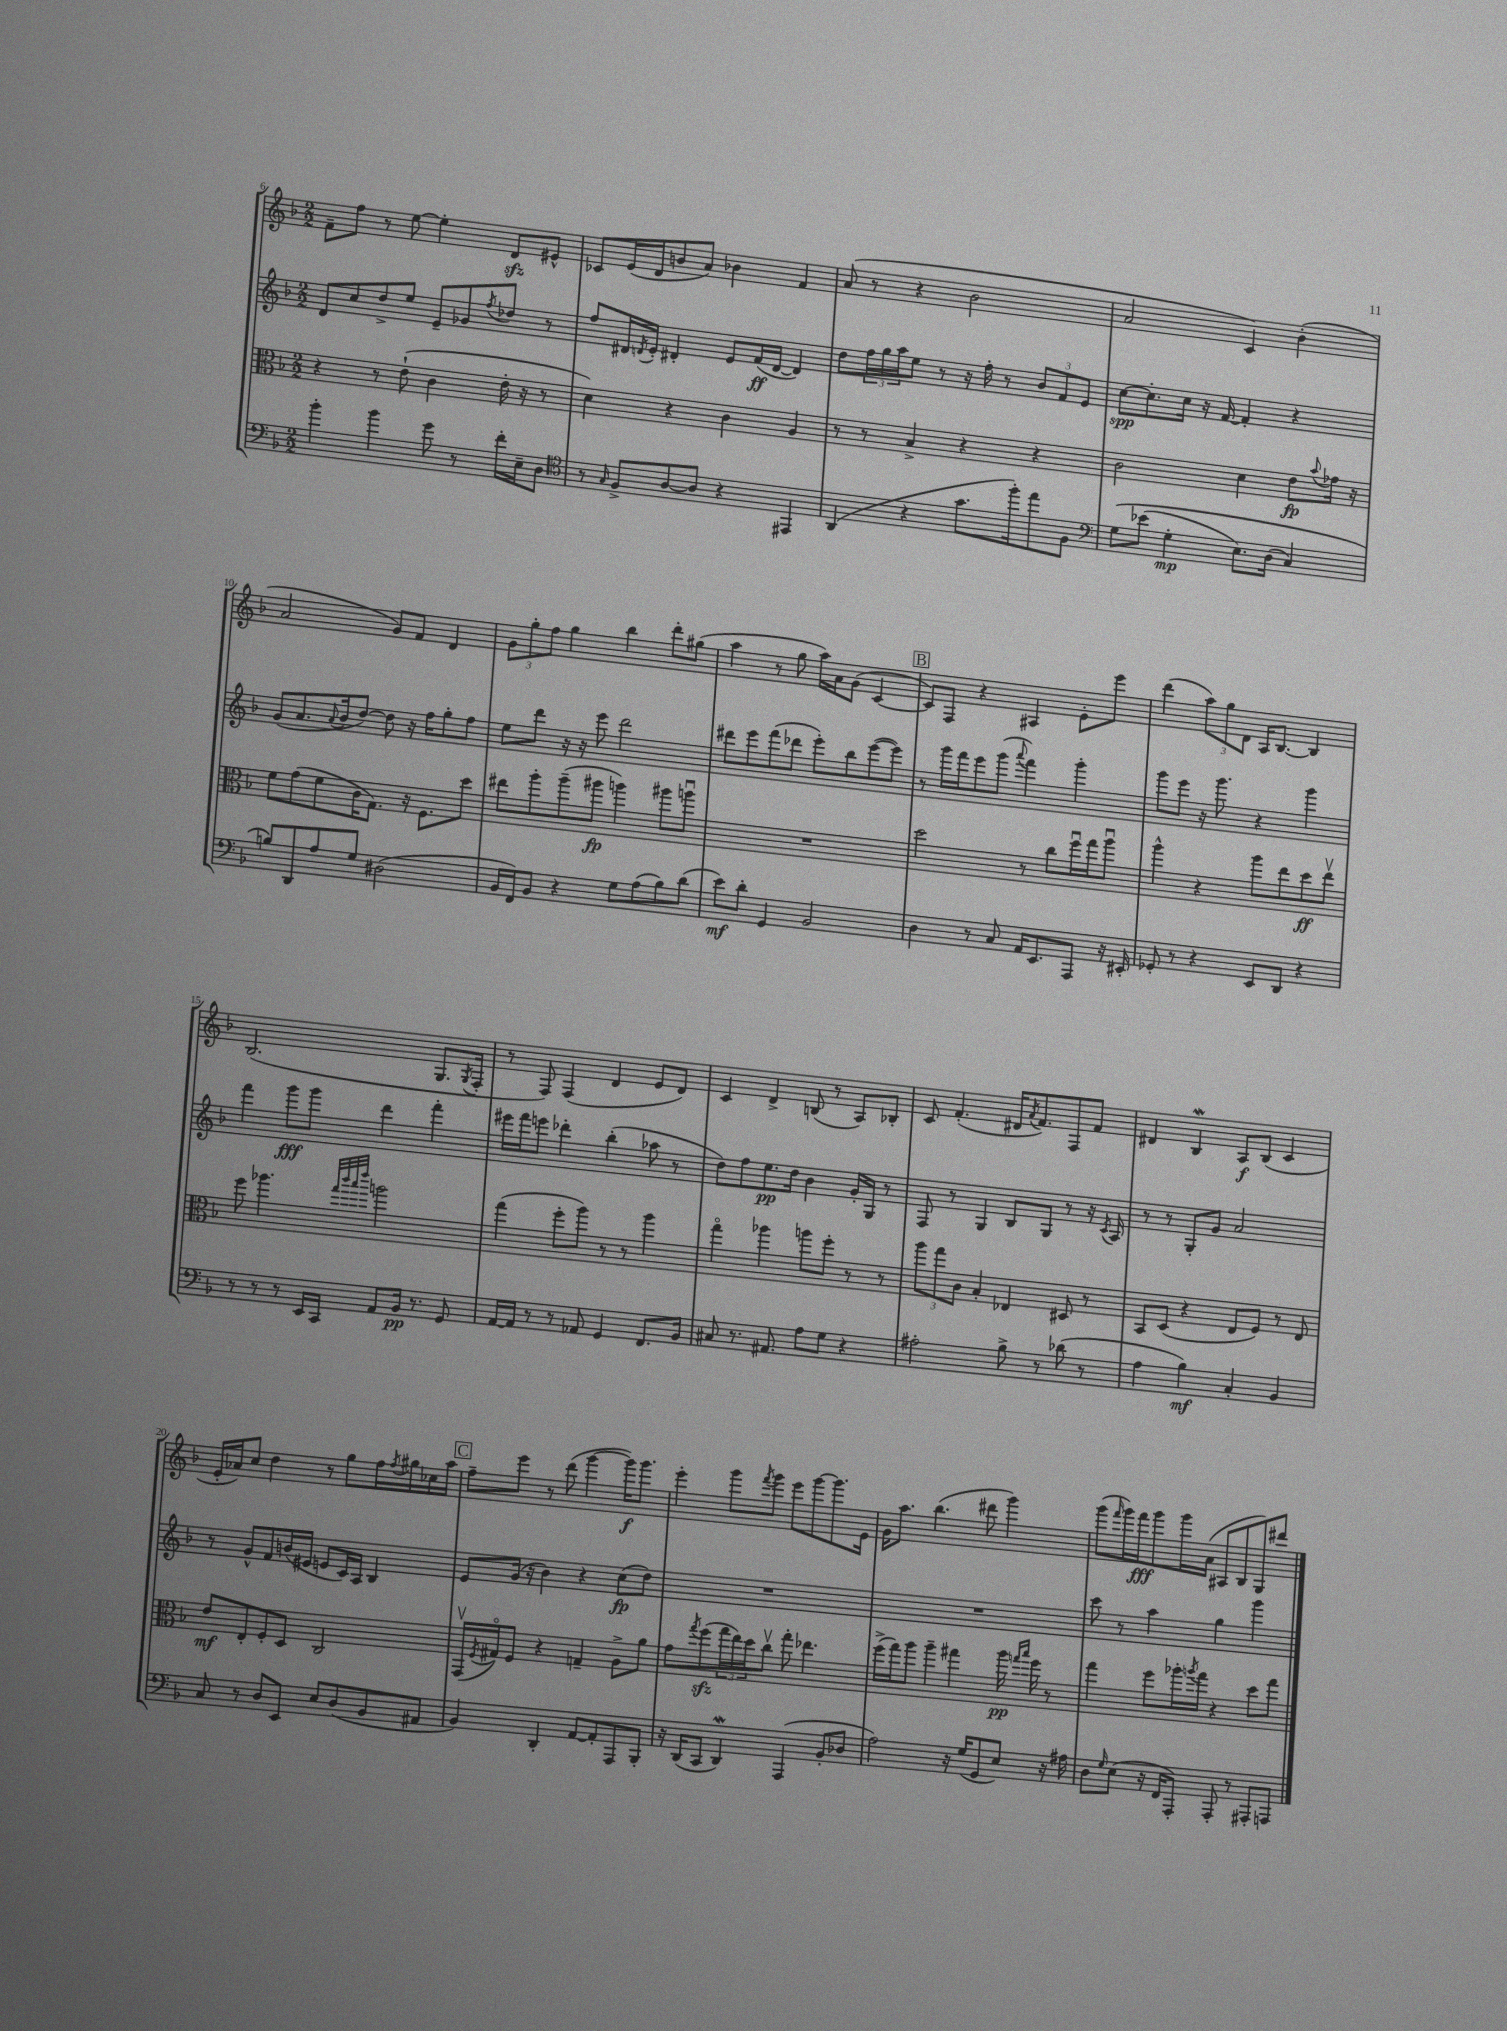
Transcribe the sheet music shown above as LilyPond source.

<<
\new StaffGroup <<
\new Staff = "s0" {
    \clef treble \key f \major \numericTimeSignature \time 2/2
    f'8-- f''8 r8 e''8~ e''4-. d'8\sfz eis'8-^ |
    ces'8 e'16( d'16 b'8 a'8) bes'4 f'4 |
    a'8( r8 r4 bes'2 |
    a'2 c'4) bes'4-.( |
    a'2 g'8) f'8 d'4 |
    \tuplet 3/2 { g'8 g''8-. f''8 } g''4 bes''4 d'''8-. gis''8( |
    a''4 r8 g''8 a''16) a'16 g'8( c'4~ |
    \mark \markup { \box "B" } c'8) f8 r4 ais4 e'8-. e'''8 |
    d'''4( \tuplet 3/2 { a''8) g''8 d'8 } a16 bes8.~ bes4 |
    bes2.( g8. \acciaccatura { g8 } f16-. |
    r8 f8) f4( d'4 e'8 d'8) |
    c'4 d'4-> b8( r8 a8) bes8-. |
    c'8 f'4.-.( dis'16 \acciaccatura { a'8 } f'8.) f8 f'8 |
    dis'4 bes4\mordent a8\f bes8( c'4 |
    e'16-. aes'16) c''8 d''4 r8 g''8 f''16 \acciaccatura { f''8 } gis''16 ces''16 a''16 |
    \mark \markup { \box "C" } f''8-- e'''8 r8 d'''8( g'''4~ g'''16\f) g'''8. |
    e'''4-. g'''8 \acciaccatura { f'''8 } g'''8 e'''8 g'''8~ g'''8. e'16 |
    g'16 a''8. bes''4.( dis'''8 g'''4) |
    g'''8( \grace { f'''16 } g'''16) f'''16\fff g'''8 g'''16 a'16( ais8 bes8 g8) dis'''8 \bar "|." |
}
\new Staff = "s1" {
    \clef treble \key f \major \numericTimeSignature \time 2/2
    d'8 c''8 d''8-> e''8 e'8-- ges'8 \acciaccatura { f''8 } des''8 r8 |
    f''8 dis'16 \acciaccatura { d'8 } e'16-. dis'4-. e'8 f'16\ff( dis'16~ dis'4) |
    d''8 \tuplet 3/2 { f''16 g''16 a''16 } e''8 r8 r16 f''16-. r8 \tuplet 3/2 { bes'8 f'8 e'8 } |
    c''8~\spp c''8.-. c''16 r16 f'16~ f'4-. r4 |
    g'8( a'8. \appoggiatura { a'8 } bes'16 d''8~) d''8 r16 f''16 g''8-. f''8 |
    e''8 d'''8 r16 r16 e'''8 d'''2 |
    dis'''8 e'''8 f'''8( des'''8 e'''8-.) bes''8 e'''8~( e'''8) |
    \mark \markup { \box "B" } r8 g'''16 f'''16 e'''8 g'''8( \appoggiatura { a'''8 } f'''4) g'''4-. |
    g'''8 e'''8 r16 g'''8. r4 g'''4 |
    f'''4 g'''8\fff g'''8 d'''4 f'''4-. |
    eis'''16 f'''16 e'''8 des'''4-. bes''4-.( aes''8 r8 |
    d''8) f''8 e''8.\pp d''16 bes'4 g'16-. g16 r8 |
    f8 r8 g4 bes8 g8 r8 r16 \acciaccatura { c'8 } a16 |
    r8 r8 g8-. g'8 a'2 |
    r8 g'8-^ f'8 b'16( eis'16 e'8 c'16) a16 bes4 |
    \mark \markup { \box "C" } e'8 g'16( r16 bes'4) r4 c''8\fp( d''8) |
    R1 |
    R1 |
    c'''8 r8 a''4 g''4 g'''4 \bar "|." |
}
\new Staff = "s2" {
    \clef alto \key f \major \numericTimeSignature \time 2/2
    r4 r8 e'8-!( c'4 e'16-. r16 r8 |
    d'4) r4 c'4 a4 |
    r8 r8 bes4-> r4 r4 |
    c'2 d'4 e'8\fp \appoggiatura { bes'8 } ges'16 r16 |
    f'8 g'8( f'8 c'16 g8.) r16 f8. d''8 |
    eis''8 a''8-. a''8--( ais''8\fp a''4) ais''8 a''8\downbow |
    R1 |
    \mark \markup { \box "B" } d''2 r8 c''8 f''16\downbow g''16 a''8\downbow |
    a''4-^ r4 a''8 e''8 d''8\ff e''8\upbow |
    f''8 aes''4. \grace { g''32 c'''32 bes''32 e'''32 } a''2 |
    g''4( f''8-. a''8) r8 r8 a''4 |
    g''4\flageolet aes''4 a''8 f''8-. r8 r8 |
    \tuplet 3/2 { a''8 g''8 c'8 } bes4-. ees4 dis8 r8 |
    bes,8 d8( r4 e8 f8) r8 e8 |
    e'8\mf e8-. f8-. d8 c2 |
    \mark \markup { \box "C" } g,16\upbow( \acciaccatura { f8 } gis16\flageolet) f8 r4 g4-- a8-> a'8 |
    g'8 \acciaccatura { g''8 } f''8\sfz( \tuplet 3/2 { g''16 e''16) d''16 } c''8\upbow g''8-. ees''4. |
    f''16->( g''16) a''8 a''4-- gis''4 a''16\pp \grace { g''16 bes''16 } f''16 r8 |
    g''4 f''8 aes''16-. \acciaccatura { a''8 } g''16 r4 d''8 g''8 \bar "|." |
}
\new Staff = "s3" {
    \clef bass \key f \major \numericTimeSignature \time 2/2
    bes'4-. bes'4 g'8 r8 f'16-. e16-- d8 |
    \clef tenor r8 \grace { g16 } f8-> a8~ a8 r4 eis,4 |
    a,4( r4 g'8. f''16-.) e''8 f8 |
    \clef bass g8\( ees'8( g4-.\mp e8.) d16( c4) |
    b8\) d,8 a8 g8 dis2( |
    bes,16 f,16) bes,8 r4 g8 a8( bes8) d'8( |
    e'8\mf) d'8-. g,4 bes,2 |
    \mark \markup { \box "B" } d4 r8 c8 a,16 e,8. a,,8 r16 eis,16-. |
    ges,8-. r8 r4 e,8 d,8 r4 |
    r8 r8 r8 e,16 c,16 a,8 bes,16\pp r8. g,8 |
    a,16~ a,16 r8 r8 aes,8 g,4 f,8. bes,16 |
    cis8 r8. ais,8. a8 g8 r4 |
    ais2-. bes8-> r8 des'8( r8 |
    a4 bes4\mf) c4-. bes,4 |
    c8 r8 d8 e,8 e8 d8( bes,8 ais,8 |
    \mark \markup { \box "C" } bes,4) d,4-. a,8~ a,8-. a,,8 bes,,8-. |
    r16 d,16( c,8 d,4\mordent) a,,4( bes,8-. des8 |
    a2) r16 g16( g,8 e8) r16 ais16 |
    d8 \grace { g16 } e8( r16 f,16 a,,8-.) a,,8-. r8 ais,,8-. a,,8 \bar "|." |
}
>>
>>
\layout { \context { \Score currentBarNumber = #6 } }
